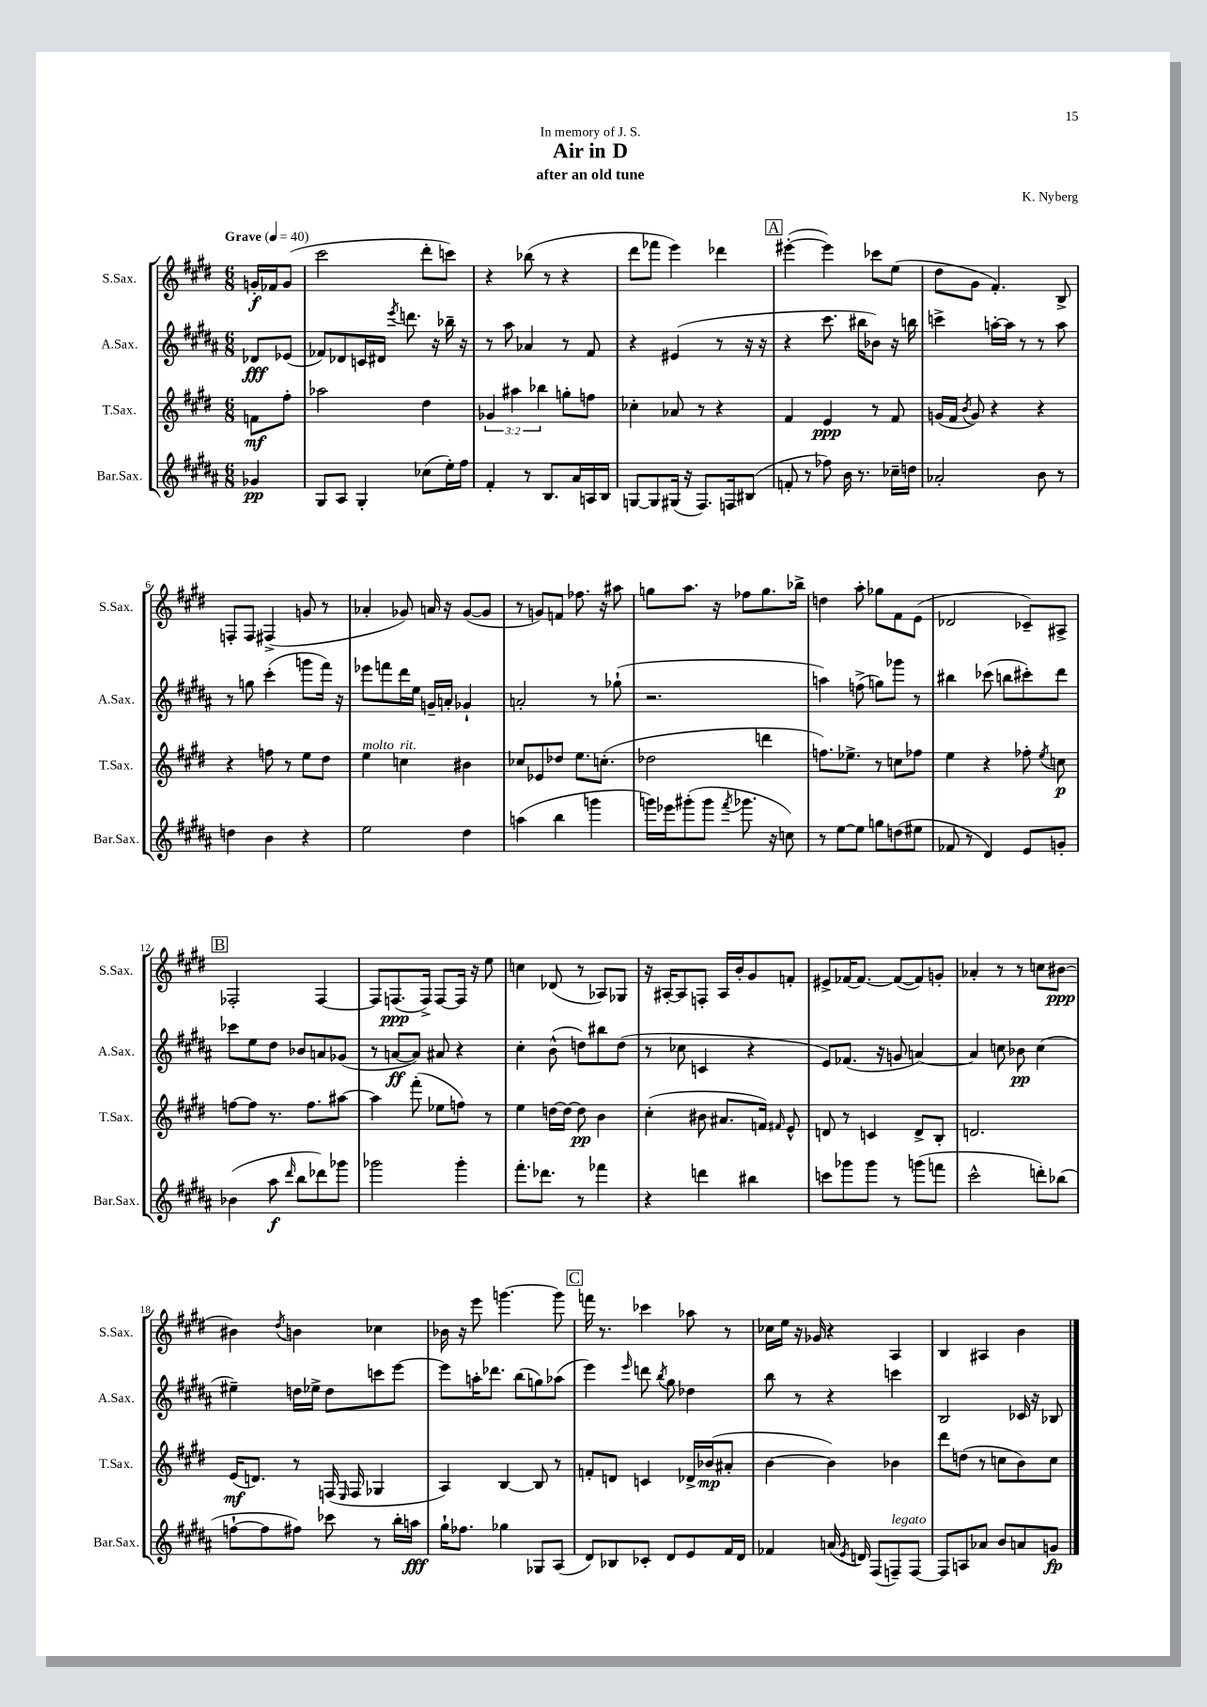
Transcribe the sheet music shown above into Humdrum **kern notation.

**kern	**kern	**kern	**kern
*staff4	*staff3	*staff2	*staff1
*clefG2	*clefG2	*clefG2	*clefG2
*k[f#c#g#d#a#]	*k[f#c#g#d#]	*k[f#c#g#d#a#]	*k[f#c#g#d#]
*M6/8	*M6/8	*M6/8	*M6/8
*MM40	*MM40	*MM40	*MM40
4g-/	8f\L	8d-/L	16g'/LL
.	.	.	16f-/J
.	8ff#'\J	(8e-/J	(8g/J
=	=	=	=
8G#/L	2aa-\	8f-/L)	2ccc#\
8A#/J	.	8d-/	.
4G#'/	.	16c/L	.
.	.	16d#/JJ	.
.	.	8qeee/	.
.	.	8.ddd\	.
(8cc-\L	4dd#\	.	8ddd#'\L
.	.	16r	.
16ee'\L)	.	16bb-~\	8ccc\J)
16ff#\JJ	.	16r	.
=	=	=	=
4f#'/	6g-/	8r	4r
.	.	8aa#\	.
.	6aa#\	.	.
8r	.	4a-/	(8bb-\
.	6bb-\	.	.
8.B/L	.	.	8r
.	8gg'\L	8r	4r
16a#/L	.	.	.
16A/	8ff\J	8f#/	.
16B/JJ	.	.	.
=	=	=	=
[8G/L	4cc-'\	4r	8ddd#\L
8G/]	.	.	8fff-\J
(16G#/Jk	8a-/	(4e#/	4eee\)
16r	.	.	.
8.F#/L)	8r	.	.
.	4r	8r	4ddd-\
16F/k	.	.	.
(8B#/J	.	16r	.
.	.	16r	.
=	=	=	=
8f'/	4f#/	4r	([4eee#'\
8r	.	.	.
8ff-\)	4e/	8.ccc#\	4eee#\])
16b\	.	.	.
8.r	.	16bb#\LK	.
.	8r	8b-\J)	8ccc-\L
16cc-~\LL	8f#/	16r	(8ee\J
16dd\JJ	.	16bb\	.
=	=	=	=
2a-'/	(16g/LL	4ccc^\	8dd#\L
.	16f#/JJ	.	.
.	8qb/	.	.
.	8g/)	.	8g#\J
.	4r	[16aa'\LL	4.f#'/)
.	.	16aa\]JJ	.
.	.	8r	.
8b\	4r	8r	.
8r	.	8aa\	8B^/
=	=	=	=
4dd\	4r	8r	8F'/L
.	.	8gg\	8F/J
4b\	8ff\	(4ccc#'\	(4F#^/
.	8r	.	.
4r	8ee\L	8ggg\L	8g/
.	8dd#\J	16fff#\Jk)	8r
.	.	16r	.
=	=	=	=
2ee\	4ee\	8eee-\L	4a-'/
.	.	8fff\	.
.	4cc\	16ddd#\L	8g-/)
.	.	16ee\JJ	.
.	.	16g~/LL	16a/
.	.	16a'/JJ	16r
4dd#\	4b#\	4g-`/	([8g-/L
.	.	.	8g-/]J
=	=	=	=
(4aa\	8cc-/L	2a'/	8r
.	8e-/	.	8g/L)
4bb\	8dd-/J	.	8f/J
.	8.ee\L	.	8.ff-\
4ggg\	.	8r	.
.	(8.cc'\J	.	16r
.	.	(8gg-`\	8aa#\
=	=	=	=
16ggg\LL)	2dd-\	2.r	8gg\L
16eee-\J	.	.	.
(8ggg#'\	.	.	8.aa\J
8ggg#\J	.	.	.
.	.	.	16r
8qfff#/	.	.	.
8.ggg-\	.	.	8ff-\L
.	4ddd\	.	8.gg\
16r	.	.	.
8cc\)	.	.	.
.	.	.	16bb-^\Jk
=	=	=	=
8r	8.ff\L)	4aa\)	4dd\
[8ee\L	.	.	.
.	8.ee-^\J	.	.
8ee\]J	.	(8ff^\	8aa'\
8gg\L	8r	8gg\L)	8gg-\L
(8dd\	8cc\L	8ggg-\J	8f#\
8ee#\J	8ff-\J	8r	(8e\J
=	=	=	=
8f-/	4ee\	4bb#\	2d-/
8r	.	.	.
4d#/)	4r	(8ccc-\	.
.	.	8bb\L	.
8e/L	8ff-'\	8ccc#'\)	8c-~/L)
.	8qee/	.	.
8g'/J	8cc\	8ddd#\J	8A#^/J
=	=	=	=
(4b-\	[8ff\L	8ccc-\L	2F-'/
.	8ff\]J	8ee\	.
8aa#\	8.r	8dd#\J	.
16qqddd#/	.	.	.
8bb\L	.	8b-/L	.
.	8.ff\L	.	.
8ddd-\)	.	8a/	[4F-/
8ggg-\J	[8aa#\J	(8g-/J	.
=	=	=	=
2ggg-\	4aa#\]	8r	8F-/]L
.	.	[8a/L	(8.F/
.	(8fff#'\	8a/]J)	.
.	.	.	16F^/Jk)
.	8ee-\L	8a#/	[8F/L
4ggg-'\	8ff\J)	4r	16F/]Jk
.	.	.	16r
.	8r	.	8ee\
=	=	=	=
8.fff#'\L	4ee\	4cc#'\	4cc\
8.ddd-\J	.	.	.
.	[16dd\LL	(8b^^\	(8d-/
.	16dd\_JJ	.	.
8r	8dd\]	8dd\L)	8r
4fff-\	4b\	8bb#\	8A-/L)
.	.	(8dd\J	8G-/J
=	=	=	=
4r	(4cc#'\	8r	16r
.	.	.	[16A#'/LK
.	.	8cc-\	8A#/]
4ddd\	8b#\	4c/	8F'/J
.	8.a#/L	.	16A#/LL
.	.	.	16b'/J
4bb#\	.	4r	8g#/
.	16f/Jk)	.	.
.	16qqf#/	.	.
.	8e^^/	.	8f'/J
=	=	=	=
8ccc\L	8d/	8e/L)	8e#^/L
8ggg-\	8r	(8.f-/J	[16f-/K
.	.	.	8.f-/_J
8ggg-\J	4c/	.	.
.	.	16r	.
8r	.	8g/	(8f-/_L
(8ggg\L	8d^/L	[4a/)	8f-/])
8fff\J	8B'/J	.	8g'/J
=	=	=	=
2ccc#^^\	2.d/	4a/]	4a-'/
.	.	8cc\	8r
.	.	8b-\	8r
8ddd'\L)	.	(4cc\	8cc\L
(8bb-\J	.	.	[8b#\J
=	=	=	=
[8ff`\L	(16e/LK	4ee#~\)	4b#\]
.	8.d/J)	.	.
8ff\]	.	.	.
.	.	.	8qdd#/
8ff#\J)	8r	16dd\LL	4b\
.	.	16ee-^\JJ	.
8ccc-\	(16F/	8dd\L	.
.	16qqE/	.	.
.	16F/	.	.
8r	4G-/	8ccc\	4cc-\
16bb'\LL	.	[8eee\J	.
16aa\JJ	.	.	.
=	=	=	=
16gg#`\LK	4A/)	8eee\]L	16b-\
8.ff-\J	.	.	16r
.	.	16aa'\K	8eee\
.	.	8.ddd-\J	.
4gg-\	[4B/	.	[4.ggg\
.	.	(8bb\L	.
8G-/L	8B/]	8gg\)	.
(8A#/J	8r	(8aa-\J	8ggg\]
=	=	=	=
8d#/L)	8f'/L	4eee\)	16fff\
.	.	.	8.r
8B-/	8d/J	.	.
.	.	16qqeee/	.
8c-'/J	4c/	8ddd\	4ccc-\
.	.	8qbb/	.
8d#/L	.	8gg#\	.
8e/	16d-^/LL	4dd-\	8aa-\
.	(16b-/J	.	.
16f#/L	8a#'/J	.	8r
16d#/JJ	.	.	.
=	=	=	=
4f-/	[4b\	8bb\	16cc-\LL
.	.	.	16ee\JJ
.	.	8r	16r
.	.	.	16g-/
(16a/	4b\])	4r	4r
8qe/	.	.	.
16d/)	.	.	.
(8F#/L	.	.	.
8F~/)	4b-\	4ccc\	4A/
[8F/J	.	.	.
=	=	=	=
8F/]L	8ddd#\L	2B/	4B/
8A/	(8dd\J	.	.
8a-/J	8r	.	4A#/
8b/L	8cc\L	.	.
8a/	8b\)	16c-/	4b\
.	.	16r	.
8g/J	8cc\J	8B-/	.
==	==	==	==
*-	*-	*-	*-
